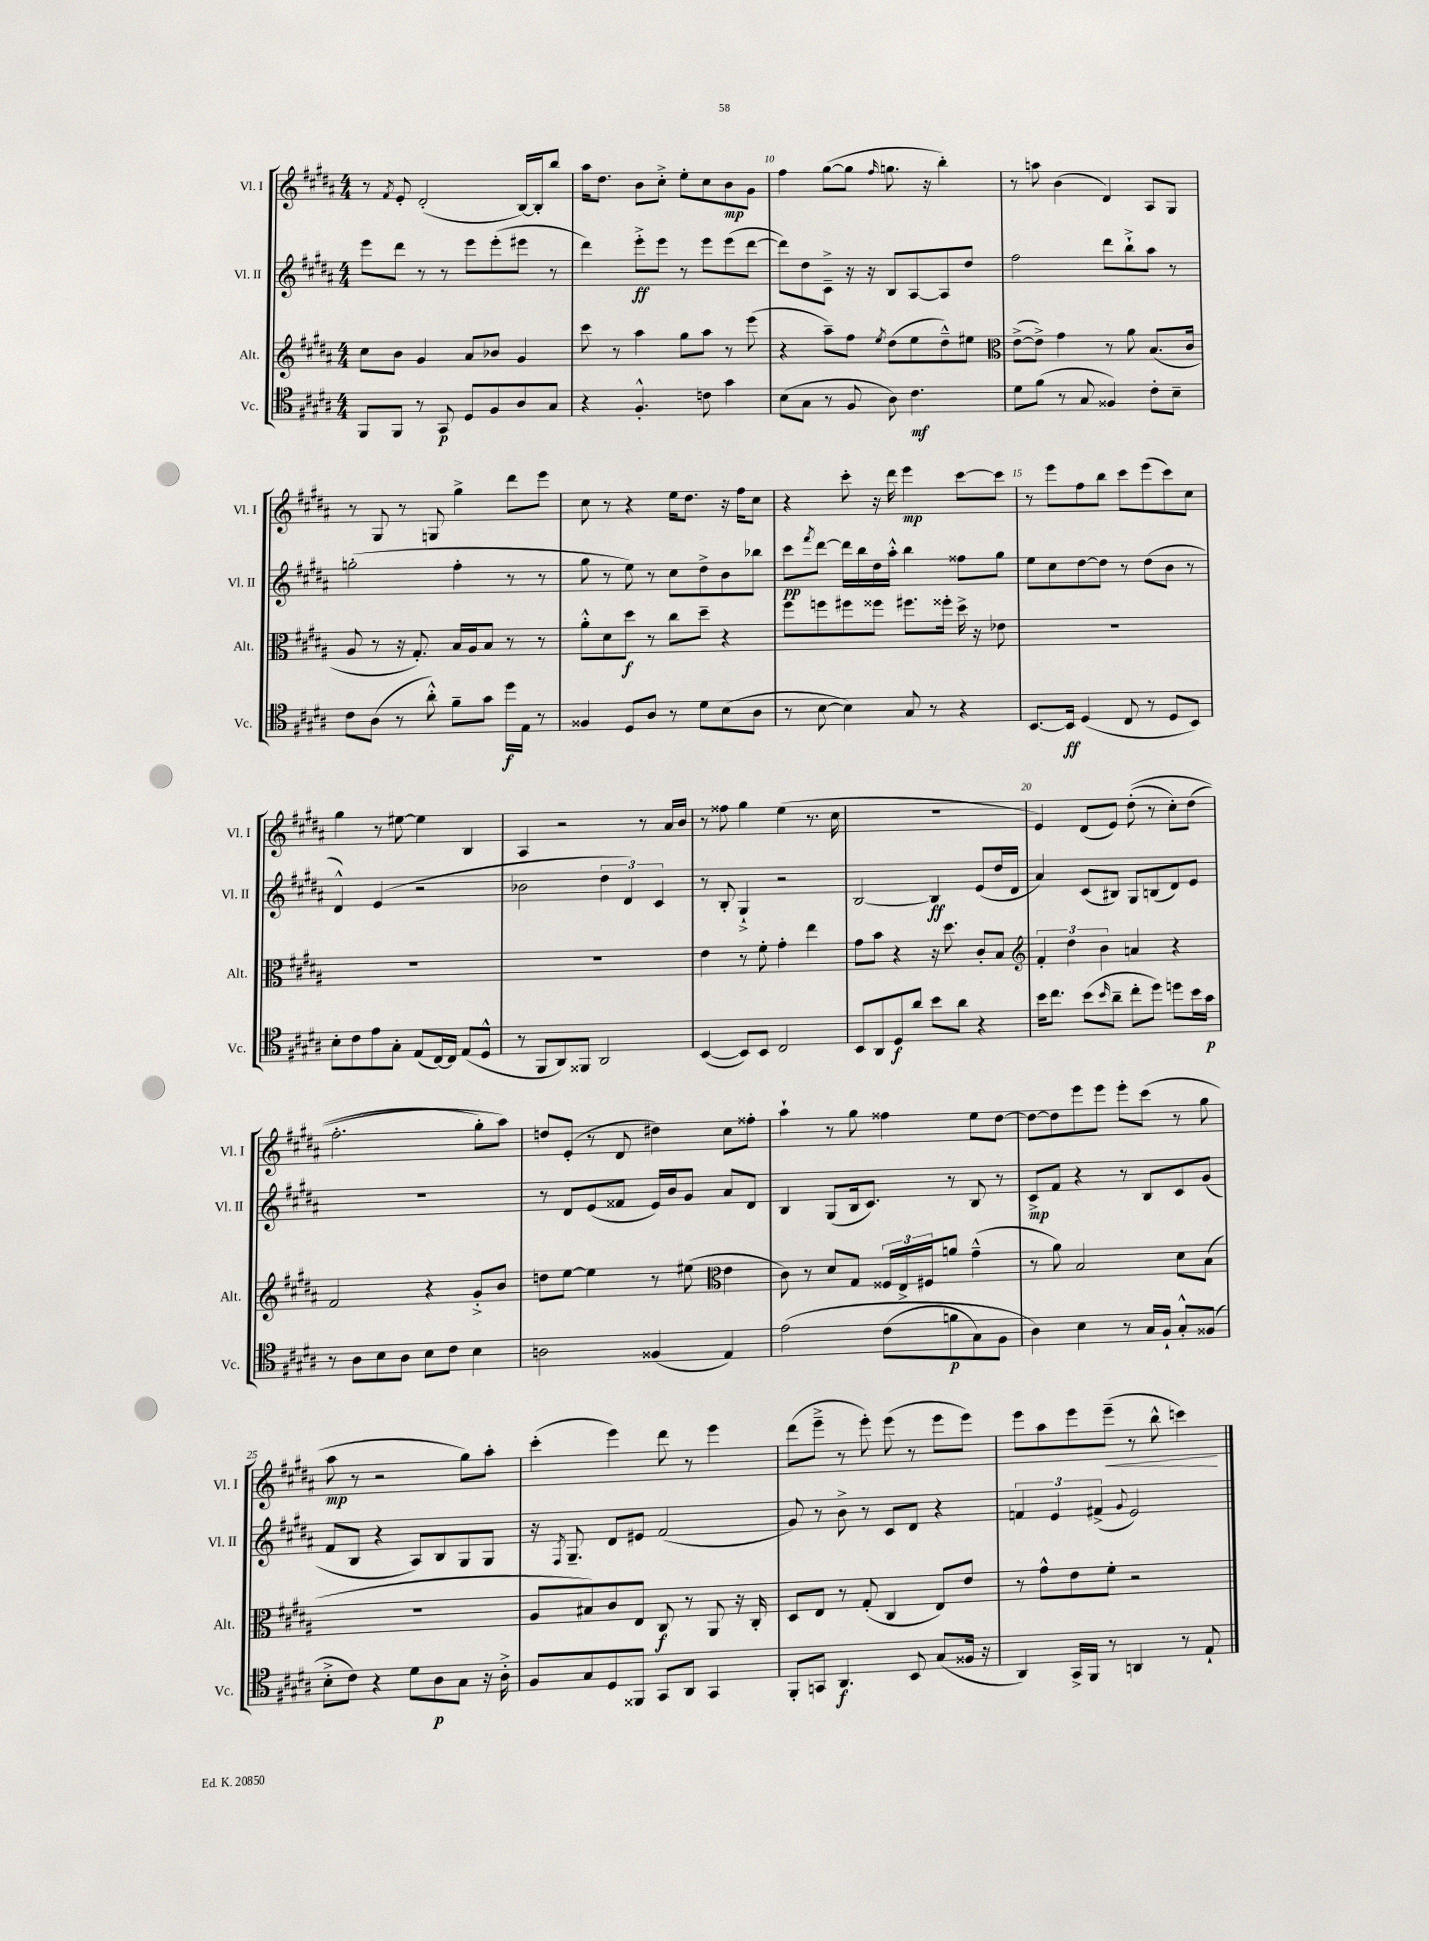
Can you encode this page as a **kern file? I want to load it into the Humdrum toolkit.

**kern	**dynam	**kern	**dynam	**kern	**dynam	**kern	**dynam
*part4	*part4	*part3	*part3	*part2	*part2	*part1	*part1
*staff4	*staff4	*staff3	*staff3	*staff2	*staff2	*staff1	*staff1
*I"Vc.	*	*I"Alt.	*	*I"Vl. II	*	*I"Vl. I	*
*I'Vc.	*	*I'Alt.	*	*I'Vl. II	*	*I'Vl. I	*
*clefC4	*	*clefG2	*	*clefG2	*	*clefG2	*
*k[f#c#g#d#a#]	*	*k[f#c#g#d#a#]	*	*k[f#c#g#d#a#]	*	*k[f#c#g#d#a#]	*
*M4/4	*	*M4/4	*	*M4/4	*	*M4/4	*
=8	=8	=8	=8	=8	=8	=8	=8
8FF#/L	.	8cc#\L	.	8eee\L	.	8r	.
.	.	.	.	.	.	8qf#/	.
8FF#/J	.	8b\J	.	8ddd#\J	.	8e'/	.
8r	.	4g#/	.	8r	.	(2d#'/	.
8GG#/	p	.	.	8r	.	.	.
8D#/L	.	8a#/L	.	8eee\L	.	.	.
8F#/	.	8b-X/J	.	(8eee'\	.	.	.
8A#/	.	4g#/	.	8eee#X\J	.	[16B/LL)	.
.	.	.	.	.	.	16B'/J]	.
8G#/J	.	.	.	8r	.	8bb/J	.
=9	=9	=9	=9	=9	=9	=9	=9
4r	.	8ccc#\	.	4ddd#\)	.	16aa#\KL	.
.	.	.	.	.	.	8.dd#\J	.
.	.	8r	.	.	.	.	.
4.F#'^^/	.	4aa#\	.	8eee'^\L	ff	8b\L	.
.	.	.	.	8eee\J	.	8cc#'^\J	.
.	.	8gg#\L	.	8r	.	8ee'\L	.
8cn\	.	8aa#\J	.	8eee\L	.	8cc#\	.
4g#\	.	8r	.	(8eee\	.	8b\	mp
.	.	(8eee\	.	[8ddd#\J	.	8g#\J	.
=10	=10	=10	=10	=10	=10	=10	=10
(8B\L	.	4r	.	8ddd#\L])	.	4ff#\	.
8G#\J	.	.	.	8dd#\	.	.	.
8r	.	8aa#~\L)	.	8c#~^\J	.	([8gg#\L	.
8F#/	.	8ff#\J	.	16r	.	8gg#\J]	.
.	.	.	.	16r	.	.	.
.	.	8qee/	.	.	.	16qqff#/	.
8A#\)	.	(8dd#\L	.	8B/L	.	8.ggn\	.
4.c#\	mf	8ee\	.	[8A#/	.	.	.
.	.	.	.	.	.	16r	.
.	.	8dd#~^^\)	.	8A#/]	.	4bb'\)	.
.	.	8ee#X\J	.	8dd#/J	.	.	.
=11	=11	=11	=11	=11	=11	=11	=11
*	*	*clefC3	*	*	*	*	*
8d#\L	.	([8e^\L	.	2ff#\	.	8r	.
(8f#\J	.	8e^\J])	.	.	.	8aan\	.
8r	.	4g#\	.	.	.	(4b\	.
8G#/	.	.	.	.	.	.	.
4F##X/)	.	8r	.	8ddd#\L	.	4d#/)	.
.	.	8a#\	.	8bb`^\	.	.	.
8c#'\L	.	(8.B/L	.	8aa#\J	.	8A#/L	.
8B~\J	.	.	.	8r	.	8G#/J	.
.	.	16c#/Jk	.	.	.	.	.
!!LO:LB:g=z
=12	=12	=12	=12	=12	=12	=12	=12
8c#\L	.	8A#/	.	(2ggn'\	.	8r	.
(8A#\J	.	8r	.	.	.	8G#/	.
8r	.	16r	.	.	.	8r	.
.	.	8.G#'/)	.	.	.	.	.
8a#'^^\)	.	.	.	.	.	8Gn/	.
8f#~\L	.	16B/LL	.	4ff#'\	.	4gg#^\	.
.	.	16A#/J	.	.	.	.	.
8g#\J	.	8B/J	.	.	.	.	.
16dd#\LL	f	8r	.	8r	.	8ddd#\L	.
16E\JJ	.	.	.	.	.	.	.
8r	.	8r	.	8r	.	8eee\J	.
=13	=13	=13	=13	=13	=13	=13	=13
4F##X/	.	8a#'^^\L	.	8gg#\	.	8cc#\	.
.	.	8d#\	.	8r	.	8r	.
8D#/L	.	8dd#\J	f	8ee\)	.	4r	.
8A#/J	.	8r	.	8r	.	.	.
8r	.	8cc#\L	.	8cc#\L	.	16ee\KL	.
.	.	.	.	.	.	8.dd#\J	.
8d#\L	.	8dd#~\J	.	8dd#^\	.	.	.
(8B\	.	4r	.	8b\	.	16r	.
.	.	.	.	.	.	16ff#\KL	.
8A#\J	.	.	.	8bb-X\J	.	8cc#\J	.
=14	=14	=14	=14	=14	=14	=14	=14
8r	.	8ff#\L	.	8ccc#\L	pp	4r	.
.	.	.	.	8qfff#/	.	.	.
[8B\	.	8ffn\	.	[8ddd#\J	.	.	.
4B\])	.	8ff#X\	.	16ddd#\LL]	.	8ccc#'\	.
.	.	.	.	16bb\	.	.	.
.	.	8ff##X\J	.	16dd#\	.	16r	.
.	.	.	.	16aa#'^^\JJ	.	16ddd#\	.
8G#/	.	8.ff#X\L	.	4bb\	.	4eee\	mp
8r	.	.	.	.	.	.	.
.	.	16ff##X'\Jk	.	.	.	.	.
4r	.	16dd#^\	.	8ff##X\L	.	[8ccc#\L	.
.	.	16r	.	.	.	.	.
.	.	8e-X\	.	8gg#\J	.	8ccc#\J]	.
=15	=15	=15	=15	=15	=15	=15	=15
[8.BB/L	.	1r	.	8ee\L	.	8r	.
.	.	.	.	8cc#\	.	8eee\L	.
16BB/Jk]	ff	.	.	.	.	.	.
(4D#/	.	.	.	[8dd#\	.	8ff#\	.
.	.	.	.	8dd#\J]	.	8bb\J	.
8C#/	.	.	.	8r	.	8ccc#\L	.
8r	.	.	.	(8dd#\L	.	(8eee\	.
8D#/L	.	.	.	8b\J	.	8ccc#\)	.
8BB/J)	.	.	.	8r	.	8cc#\J	.
!!LO:LB:g=z
=16	=16	=16	=16	=16	=16	=16	=16
8B'\L	.	1r	.	4d#^^/)	.	4gg#\	.
8c#\	.	.	.	.	.	.	.
8e\	.	.	.	(4e/	.	8r	.
8G#'\J	.	.	.	.	.	[8ee#X\	.
(8E/L	.	.	.	2r	.	4ee#\]	.
[16C#/L)	.	.	.	.	.	.	.
16C#/JJ]	.	.	.	.	.	.	.
(8E/L	.	.	.	.	.	4B/	.
8D#^^/J	.	.	.	.	.	.	.
=17	=17	=17	=17	=17	=17	=17	=17
8r	.	1r	.	2b-X\	.	4A#/	.
8FF#/L	.	.	.	.	.	.	.
8AA#/)	.	.	.	.	.	2r	.
8FF##X/J	.	.	.	.	.	.	.
2AA#/	.	.	.	6dd#\	.	.	.
.	.	.	.	6d#/)	.	.	.
.	.	.	.	.	.	8r	.
.	.	.	.	6c#/	.	.	.
.	.	.	.	.	.	16a#/LL	.
.	.	.	.	.	.	16b/JJ	.
=18	=18	=18	=18	=18	=18	=18	=18
([4BB/	.	4e\	.	8r	.	8r	.
.	.	.	.	8B'/	.	8ff##X\	.
8BB/L])	.	8r	.	4G#`^/	.	4gg#\	.
8BB/J	.	8f#'\	.	.	.	.	.
2C#/	.	4g#'\	.	2r	.	(4ee\	.
.	.	4ee\	.	.	.	8.r	.
.	.	.	.	.	.	16cc#\	.
=19	=19	=19	=19	=19	=19	=19	=19
8BB/L	.	8g#\L	.	[2B/	.	1r	.
8AA#/	.	8b\J	.	.	.	.	.
8D#/	f	4r	.	.	.	.	.
8a#/J	.	.	.	.	.	.	.
8b\L	.	16r	.	4B/]	ff	.	.
.	.	8.dd#\	.	.	.	.	.
8a#\J	.	.	.	.	.	.	.
4r	.	8c#'/L	.	(8e/L	.	.	.
.	.	8B/J	.	16dd#/L	.	.	.
.	.	.	.	16d#/JJ	.	.	.
=20	=20	=20	=20	=20	=20	=20	=20
*	*	*clefG2	*	*	*	*	*
16b\KL	.	6f#'/	.	4a#/)	.	4e/)	.
8.cc#\J	.	.	.	.	.	.	.
.	.	6dd#\	.	.	.	.	.
(8b\L	.	.	.	(8c#/L	.	(8d#/L	.
.	.	6b\	.	.	.	.	.
16qqb/	.	.	.	.	.	.	.
8a#~\J	.	.	.	8B#X/J)	.	8e/J)	.
8cc#'\L	.	4an/	.	8G#/L	.	((8dd#'\	.
8dd#\J)	.	.	.	(8Bn/	.	8r	.
8ddn\L	.	4r	.	8d#/)	.	8cc#'\L)	.
16b\L	.	.	.	8e/J	.	(8dd#\J	.
16g#\JJ	p	.	.	.	.	.	.
!!LO:LB:g=z
=21	=21	=21	=21	=21	=21	=21	=21
8r	.	2f#/	.	1r	.	2.ff#'\	.
8A#\L	.	.	.	.	.	.	.
8B\	.	.	.	.	.	.	.
8A#\J	.	.	.	.	.	.	.
8B\L	.	4r	.	.	.	.	.
8c#\J	.	.	.	.	.	.	.
4B\	.	8g#'^/L	.	.	.	8gg#'\L)	.
.	.	8b/J	.	.	.	8aa#\J)	.
=22	=22	=22	=22	=22	=22	=22	=22
2An\	.	8ddn\L	.	8r	.	8ddn/L	.
.	.	[8ee\J	.	8d#/L	.	(8e'/J	.
.	.	4ee\]	.	(8e/	.	8r	.
.	.	.	.	8f##X/J	.	8d#/	.
(4F##X/	.	8r	.	16e/LL)	.	4dd#X\)	.
.	.	.	.	16b/J	.	.	.
.	.	(8ee#X\	.	8g#/J	.	.	.
*	*	*clefC3	*	*	*	*	*
4E/)	.	4e\	.	8a#/L	.	8cc#\L	.
.	.	.	.	8d#/J	.	8ff##X'\J	.
=23	=23	=23	=23	=23	=23	=23	=23
(2e\	.	8c#\)	.	4B/	.	4aa#`\	.
.	.	8r	.	.	.	.	.
.	.	8d#/L	.	(8G#/L	.	8r	.
.	.	8G#/J	.	16B/k	.	8gg#\	.
.	.	.	.	8.c#/J)	.	.	.
(8c#\L	.	24F##X/LL	.	.	.	4ff##X\	.
.	.	24E^/	.	.	.	.	.
.	.	24F#X/J	.	.	.	.	.
8fn\	p	8an/J	.	8r	.	.	.
8G#\)	.	(4g#~^^\	.	8B/	.	8ee\L	.
8F#\J	.	.	.	8r	.	[8dd#\J	.
=24	=24	=24	=24	=24	=24	=24	=24
4A#\)	.	8r	.	8c#^/L	mp	8dd#\L_	.
.	.	8a#\)	.	8f#/J	.	8dd#\]	.
4B\	.	2B/	.	4r	.	8eee\	.
.	.	.	.	.	.	8eee\J	.
8r	.	.	.	8r	.	8eee'\L	.
16G#/LL	.	.	.	8B/L	.	(8ccc#\J	.
16F#`/JJ	.	.	.	.	.	.	.
8G#'^^/L	.	8d#\L	.	8c#/	.	8r	.
(8F##X/J	.	(8B\J	.	(8g#/J	.	8gg#\	.
!!LO:LB:g=z
=25	=25	=25	=25	=25	=25	=25	=25
8B'^\L	.	1r	.	8f#/L	.	8aa#\	mp
8c#\J)	.	.	.	8B/J	.	8r	.
4r	.	.	.	4r	.	2r	.
8d#\L	.	.	.	8A#/L)	.	.	.
8A#\	p	.	.	8B/	.	.	.
8G#\J	.	.	.	8G#/	.	8gg#\L)	.
16r	.	.	.	8G#/J	.	8aa#'\J	.
16A#'^\	.	.	.	.	.	.	.
=26	=26	=26	=26	=26	=26	=26	=26
8F#/L	.	8A#/L	.	16r	.	(4ccc#'\	.
.	.	.	.	8qF#/	.	.	.
.	.	.	.	8.G#~/	.	.	.
8G#/	.	8B#X/)	.	.	.	.	.
8D#/	.	8c#/	.	8d#/L	.	4eee\)	.
8FF##X/J	.	8E/J	.	8e#X/J	.	.	.
8GG#/L	.	8C#/	f	(2f#/	.	8ddd#\	.
8AA#/J	.	8r	.	.	.	8r	.
4GG#/	.	8AA#/	.	.	.	4eee\	.
.	.	16r	.	.	.	.	.
.	.	16C#'/	.	.	.	.	.
=27	=27	=27	=27	=27	=27	=27	=27
8FF#'/L	.	8D#/L	.	8g#/)	.	(8ddd#\L	.
8GGn/J	.	8E/J	.	8r	.	8eee~^\J	.
4.AA#/	f	8r	.	8b^\	.	8r	.
.	.	(8G#'/	.	8r	.	8eee'\)	.
.	.	4C#/	.	8c#/L	.	(8eee\	.
8BB/	.	.	.	8d#/J	.	8r	.
(8G#/L	.	8E/L)	.	4r	.	8eee\L	.
16F##X/Jk	.	8e/J	.	.	.	8eee\J)	.
16r	.	.	.	.	.	.	.
=28	=28	=28	=28	=28	=28	=28	=28
4AA#/)	.	8r	.	6fn/	.	8eee\L	.
.	.	8g#^^\L	.	.	.	8aa#\	.
.	.	.	.	6e/	.	.	.
16GG#^/LL	.	8e\	.	.	.	8eee\	.
16FF#/JJ	.	.	.	.	.	.	.
.	.	.	.	(6f#X^/	.	.	.
!	!	!	!	!	!	!	!LO:HP:b
8r	.	8f#'\J	.	.	.	(8eee~\J	<
.	.	.	.	8qqg#/	.	.	.
4AAn/	.	2r	.	2e/)	.	8r	.
.	.	.	.	.	.	8bb^^\	.
8r	.	.	.	.	.	4cccn\)	.
8E`/	.	.	.	.	.	.	.
.	.	.	.	.	.	.	[
==	==	==	==	==	==	==	==
*-	*-	*-	*-	*-	*-	*-	*-
